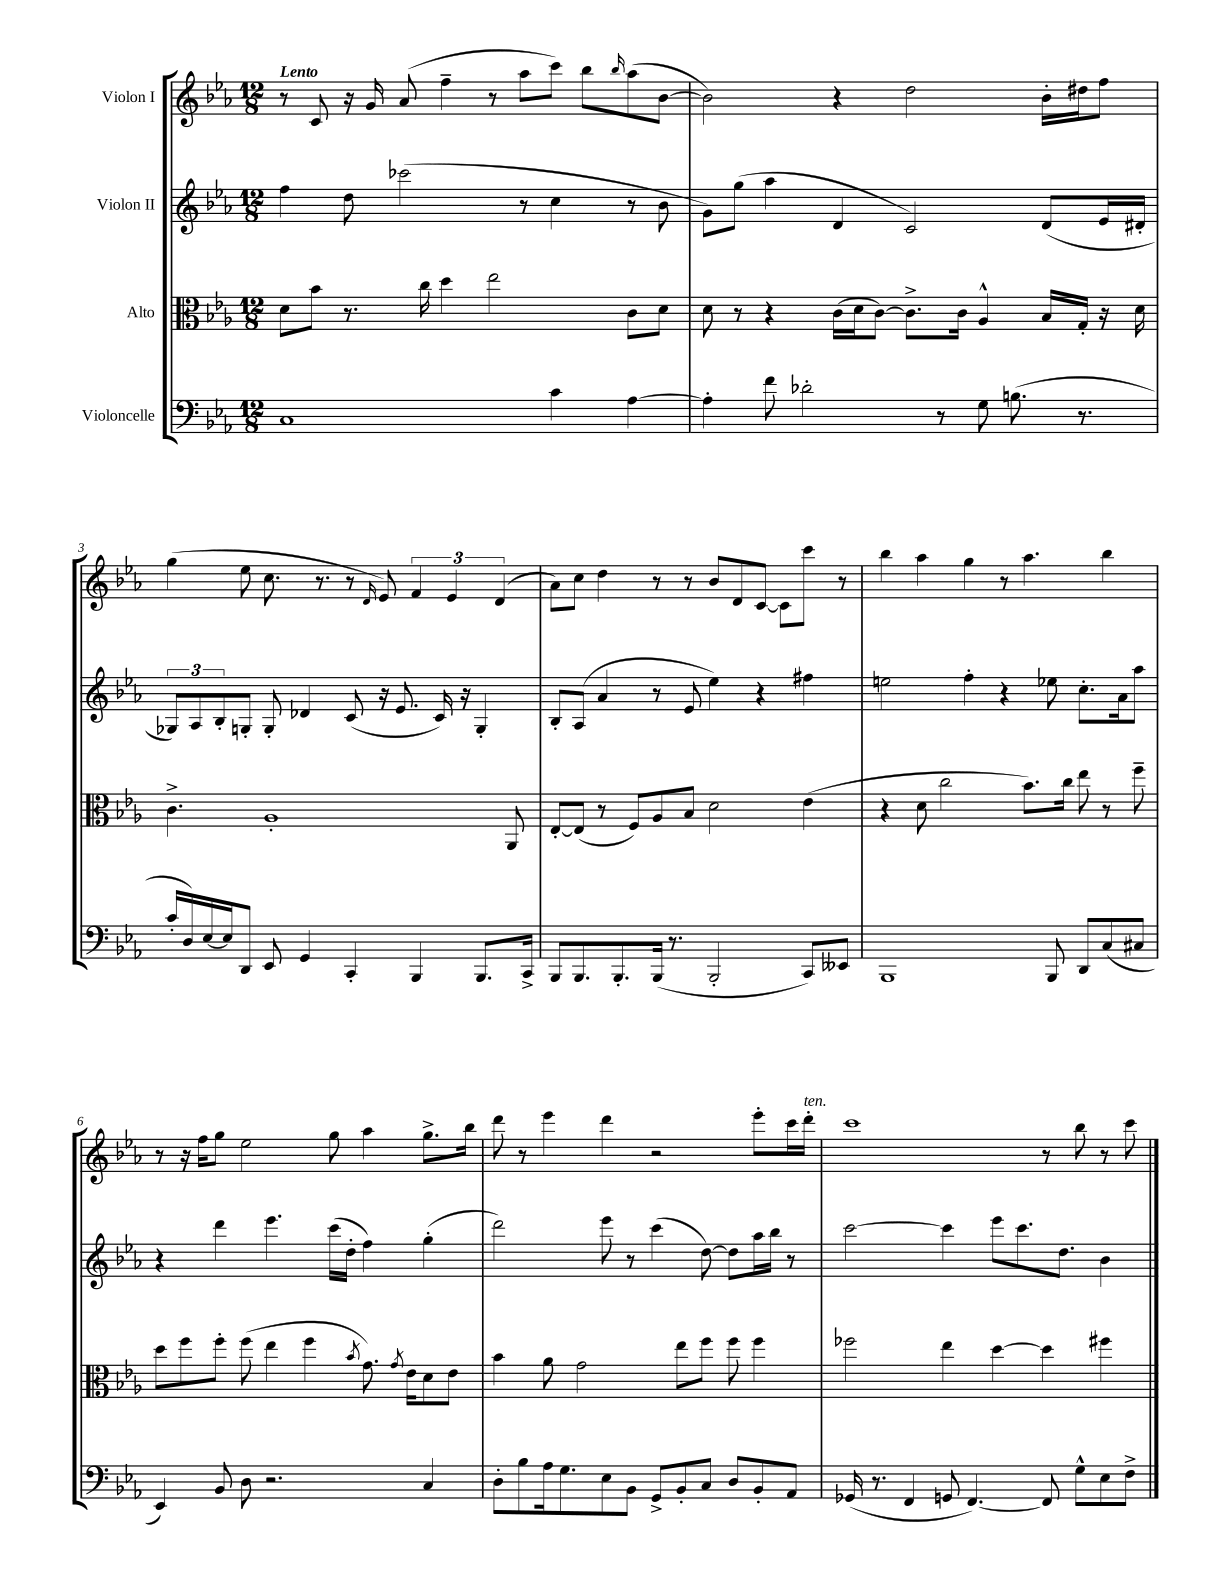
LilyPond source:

<<
\new StaffGroup <<
\new Staff = "s0" \with { instrumentName = "Violon I" } {
    \clef treble \key ees \major \numericTimeSignature \time 12/8 \tempo "Lento"
    r8 c'8 r16 g'16 aes'8( f''4-- r8 aes''8 c'''8) bes''8 \grace { bes''16 } aes''8( bes'8~ |
    bes'2) r4 d''2 bes'16-. dis''16 f''8 |
    g''4( ees''8 c''8. r8. r8 \grace { d'16 } ees'8) \tuplet 3/2 { f'4 ees'4 d'4( } |
    aes'8) c''8 d''4 r8 r8 bes'8 d'8 c'8~ c'8 c'''8 r8 |
    bes''4 aes''4 g''4 r8 aes''4. bes''4 |
    r8 r16 f''16 g''8 ees''2 g''8 aes''4 g''8.-> bes''16 |
    d'''8 r8 ees'''4 d'''4 r2 ees'''8-. c'''16 d'''16-.^\markup { \italic "ten." } |
    c'''1 r8 bes''8 r8 c'''8 \bar "|." |
}
\new Staff = "s1" \with { instrumentName = "Violon II" } {
    \clef treble \key ees \major \numericTimeSignature \time 12/8
    f''4 d''8 ces'''2( r8 c''4 r8 bes'8 |
    g'8) g''8( aes''4 d'4 c'2) d'8( ees'16 dis'16-. |
    \tuplet 3/2 { ges8) aes8 bes8-. } g8-. g8-. des'4 c'8( r16 ees'8. c'16) r16 g4-. |
    bes8-. aes8( aes'4 r8 ees'8 ees''4) r4 fis''4 |
    e''2 f''4-. r4 ees''8 c''8.-. aes'16 aes''8 |
    r4 d'''4 ees'''4. c'''16( d''16-. f''4) g''4-.( |
    d'''2) ees'''8 r8 c'''4( d''8~) d''8 aes''16 bes''16 r8 |
    c'''2~ c'''4 ees'''8 c'''8. d''8. bes'4 \bar "|." |
}
\new Staff = "s2" \with { instrumentName = "Alto" } {
    \clef alto \key ees \major \numericTimeSignature \time 12/8
    d'8 bes'8 r8. c''16 d''4 ees''2 c'8 d'8 |
    d'8 r8 r4 c'16( d'16 c'8~) c'8.-> c'16 aes4-^ bes16 g16-. r16 d'16 |
    c'4.-> aes1-. aes,8 |
    ees8~-. ees8( r8 f8) aes8 bes8 d'2 ees'4( |
    r4 d'8 c''2 bes'8.) c''16 ees''8 r8 f''8-- |
    d''8 f''8 f''8-. f''8( ees''4 f''4 \acciaccatura { bes'8 } g'8.) \acciaccatura { g'8 } ees'16 d'8 ees'8 |
    bes'4 aes'8 g'2 ees''8 f''8 f''8 f''4 |
    fes''2 ees''4 d''4~ d''4 fis''4 \bar "|." |
}
\new Staff = "s3" \with { instrumentName = "Violoncelle" } {
    \clef bass \key ees \major \numericTimeSignature \time 12/8
    c1 c'4 aes4~ |
    aes4-. f'8 des'2-. r8 g8 b8.( r8. |
    c'16-. d16) ees16~ ees16 d,8 ees,8 g,4 c,4-. bes,,4 bes,,8. c,16-> |
    bes,,8 bes,,8. bes,,8.-. bes,,16( r8. bes,,2-. c,8) eeses,8 |
    bes,,1 bes,,8 d,8 c8( cis8 |
    ees,4) bes,8 d8 r2. c4 |
    d8-. bes8 aes16 g8. ees8 bes,8 g,8-> bes,8-. c8 d8 bes,8-. aes,8 |
    ges,16( r8. f,4 g,8 f,4.~) f,8 g8-^ ees8 f8-> \bar "|." |
}
>>
>>
